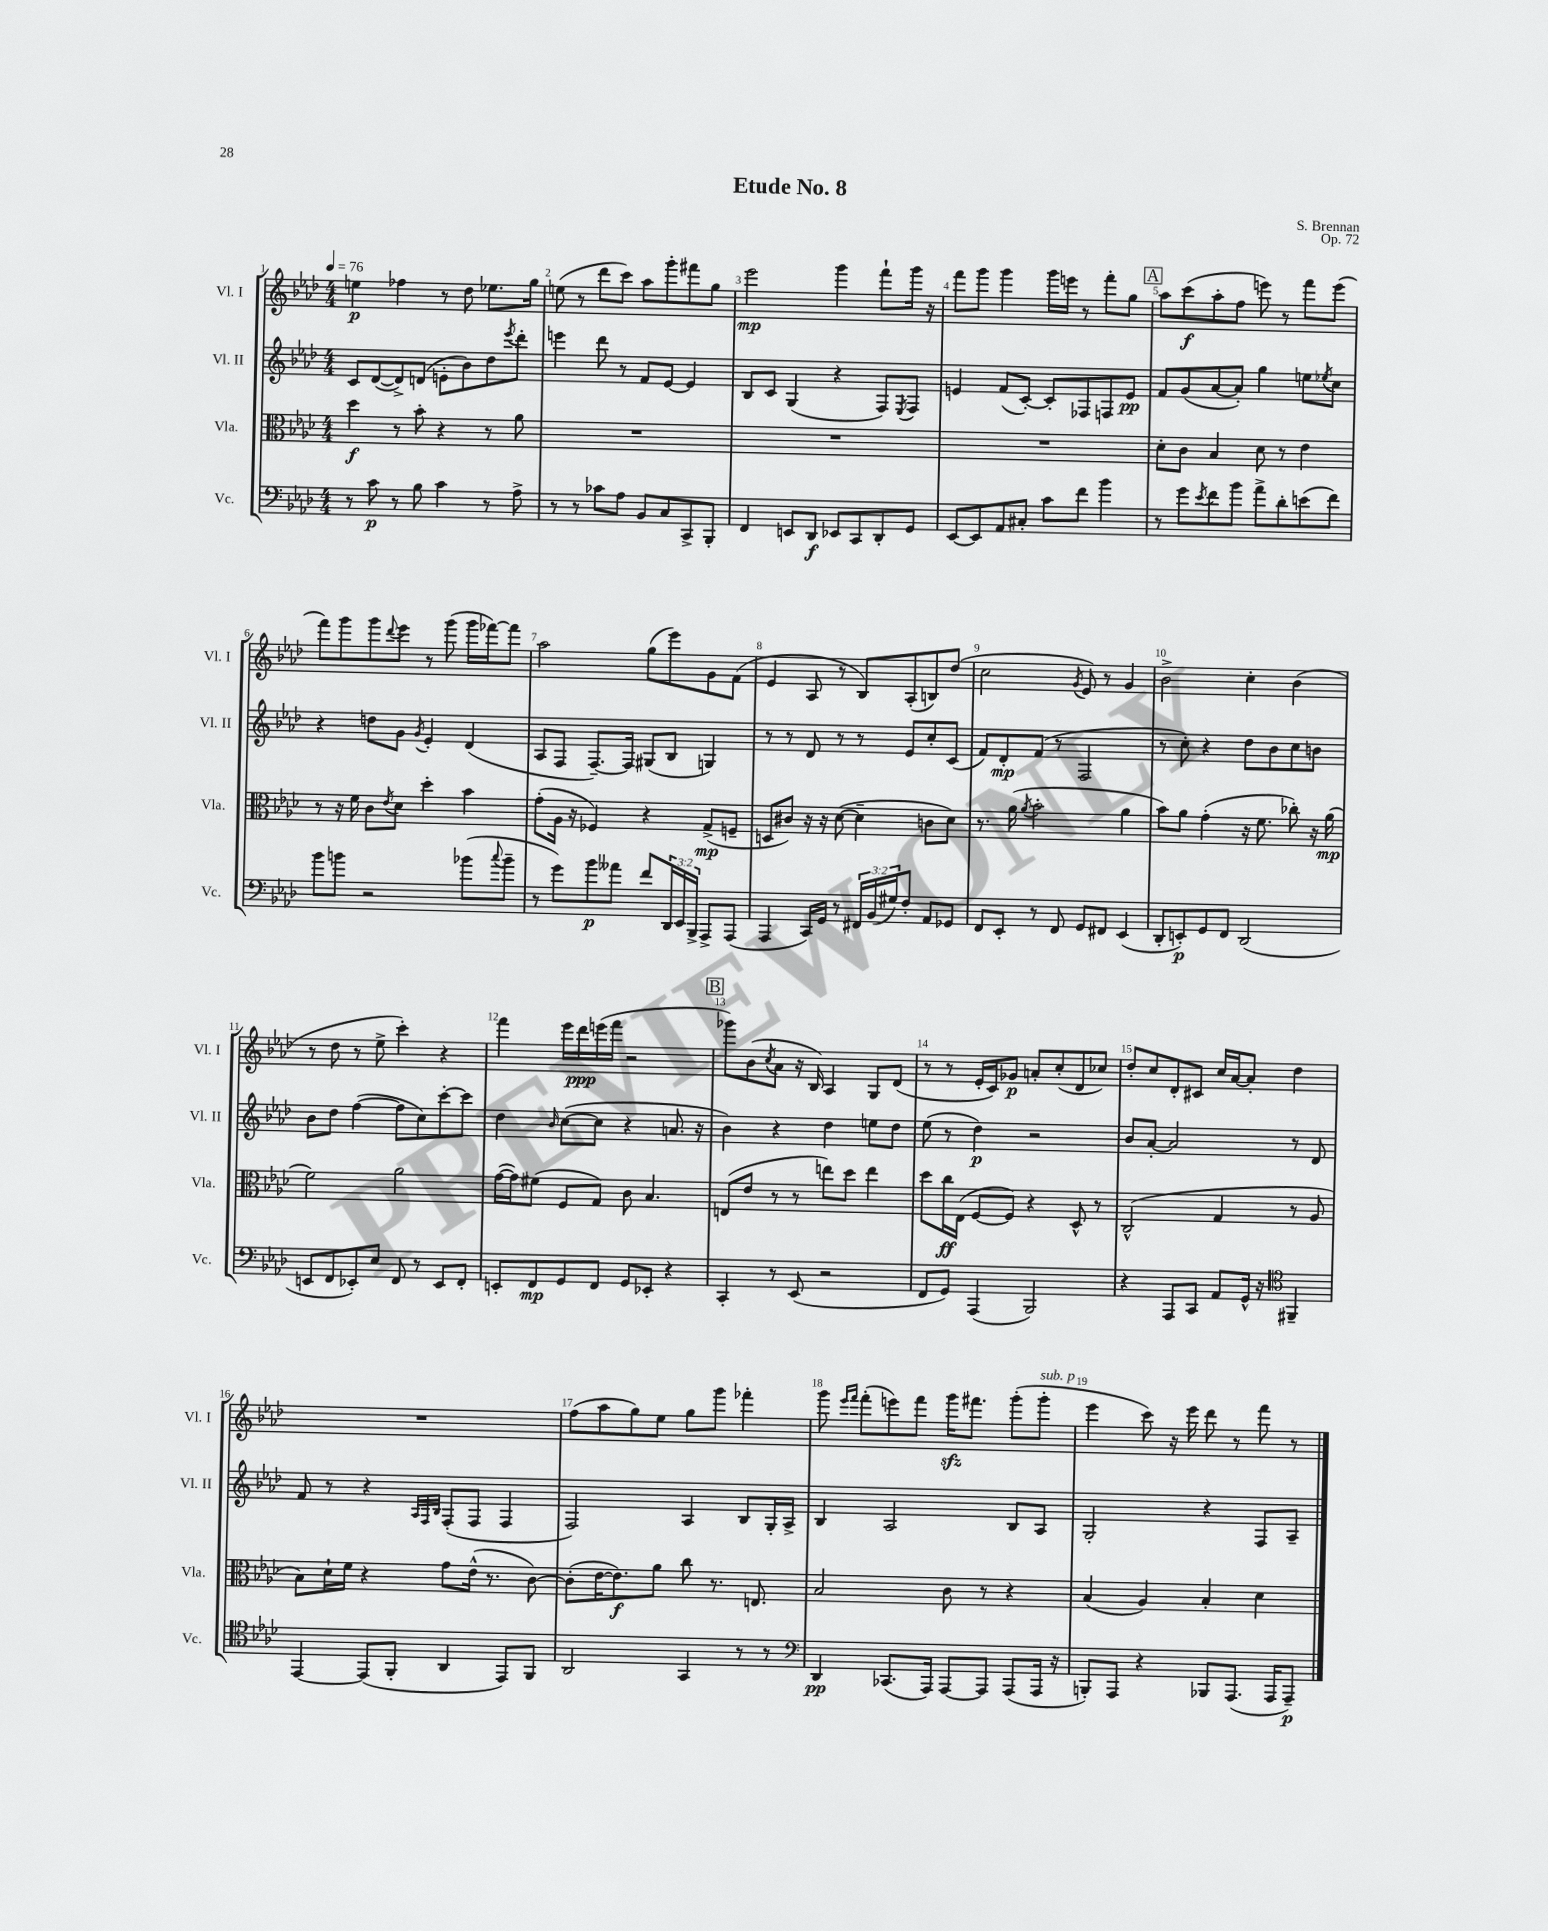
\header { title = "Etude No. 8" composer = "S. Brennan" opus = "Op. 72" }
<<
\new StaffGroup <<
\new Staff = "s0" \with { instrumentName = "Vl. I" shortInstrumentName = "Vl. I" } {
    \clef treble \key aes \major \numericTimeSignature \time 4/4 \tempo 4 = 76
    e''4\p fes''4 r8 des''8 ees''8. g''16 |
    e''8( r8 des'''8 c'''8) aes''8 g'''8-. fis'''8 g''8 |
    ees'''2\mp g'''4 f'''8-! g'''16 r16 |
    f'''8 g'''8 g'''4 g'''16 e'''16 r8 f'''8-. g''8 |
    \mark \markup { \box "A" } aes''8 c'''8\f( aes''8-. f''8 e'''8) r8 f'''8 e'''8( |
    f'''8) g'''8 g'''8 \appoggiatura { des'''8 } ees'''8 r8 g'''8( g'''16 fes'''16~) fes'''8 |
    aes''2 g''8( ees'''8) g'8 f'8( |
    ees'4 aes8 r8 bes8) aes8-.( b8) des''8( |
    c''2 \acciaccatura { g'8 } ees'8) r8 g'4 |
    bes'2-> c''4-. bes'4( |
    r8 des''8 r8 ees''8-> c'''4-.) r4 |
    f'''4 ees'''16 des'''16\ppp e'''16( f'''16 r2 |
    \mark \markup { \box "B" } ges'''8) bes'8( \acciaccatura { c''8 } aes'8 r16 bes16) aes4 g8 des'8( |
    r8 r8 ees'16-. c'16) ges'8\p a'8-. c''8-.( des'8 ces''8) |
    des''8-. c''8 des'8-. cis'8 c''16 aes'16~ aes'8-. des''4 |
    R1 |
    f''8( aes''8 g''8) ees''8 g''8 g'''8 fes'''4-. |
    g'''8 \grace { ees'''16 f'''16 } f'''8-.( e'''8) f'''8 g'''16\sfz fis'''8. g'''8-.( g'''8-.^\markup { \italic "sub. p" } |
    ees'''4 c'''8) r16 ees'''16 des'''8 r8 f'''8 r8 \bar "|." |
}
\new Staff = "s1" \with { instrumentName = "Vl. II" shortInstrumentName = "Vl. II" } {
    \clef treble \key aes \major \numericTimeSignature \time 4/4
    c'8 des'8~( des'8->) d'8( e'8-. bes'8) des''8 \acciaccatura { ees'''8 } des'''8-. |
    e'''4 des'''8 r8 f'8 ees'8~ ees'4 |
    bes8 c'8 g4( r4 f8) \acciaccatura { ees8 } f8 |
    e'4 f'8( c'8~-.) c'8-. fes8 f8 e'8\pp |
    \mark \markup { \box "A" } f'8 g'8( aes'8~ aes'8-.) g''4 e''8 \acciaccatura { ees''8 } c''8 |
    r4 d''8 g'8 \acciaccatura { g'8 } ees'4-. des'4( |
    aes8 f8 f8.~--) f16 gis8( bes8 g4) |
    r8 r8 des'8 r8 r8 ees'8 c''8-. c'8( |
    f'8) des'8-.\mp f'8( r8 f2 |
    r8 c''8-.) r4 des''8 bes'8 c''8 b'8 |
    bes'8 des''8 f''4~( f''8 c''8) c'''8~-. c'''8 |
    des''4 \grace { bes'16 } c''8~( c''8 r4 a'8. r16 |
    \mark \markup { \box "B" } bes'4) r4 des''4 e''8 des''8 |
    ees''8( r8 des''4\p) r2 |
    bes'8 aes'8~-. aes'2 r8 des'8 |
    f'8 r8 r4 \grace { aes32 f32 bes32 } f8-.( f8 f4 |
    f2) aes4 bes8 g16-. aes16-> |
    bes4 aes2 bes8 aes8 |
    g2-. r4 f8 aes8-- \bar "|." |
}
\new Staff = "s2" \with { instrumentName = "Vla." shortInstrumentName = "Vla." } {
    \clef alto \key aes \major \numericTimeSignature \time 4/4
    des''4\f r8 bes'8-. r4 r8 aes'8 |
    R1 |
    R1 |
    R1 |
    \mark \markup { \box "A" } des'8-. c'8 bes4 des'8 r8 ees'4 |
    r8 r16 f'16 c'8 \acciaccatura { ees'8 } des'8 des''4-. bes'4 |
    g'8-.( aes16 r16 fes4) r4 g8->\mp( f8-- |
    d8 cis'8) r16 r16 des'8~( des'4-- c'8 des'8) |
    r8. aes'16( \acciaccatura { aes'8 } bes'2-. aes'4 |
    bes'8) aes'8 g'4-.( r16 f'8. ces''8-.) r16 aes'16\mp( |
    f'2) aes'2 |
    g'16~( g'16) fis'8( f8 g8) c'8 bes4. |
    \mark \markup { \box "B" } e8( ees'8 r8 r8 e''8) des''8 e''4 |
    des''8 c''16\ff ees16( f8~ f8) r4 des8-^ r8 |
    c2-^( g4 r8 aes8 |
    bes8) des'16-! f'16 r4 g'8 ees'16-^( r8. c'8~) |
    c'8-.( ees'16~ ees'8.\f) aes'8 c''8 r8. e8. |
    bes2 c'8 r8 r4 |
    bes4( aes4) bes4-. des'4 \bar "|." |
}
\new Staff = "s3" \with { instrumentName = "Vc." shortInstrumentName = "Vc." } {
    \clef bass \key aes \major \numericTimeSignature \time 4/4 \override Staff.TupletNumber.text = #tuplet-number::calc-fraction-text
    r8 c'8\p r8 bes8 c'4 r8 aes8-> |
    r8 r8 ces'8 aes8 bes,8 c8 c,8-> bes,,8-. |
    f,4 e,8 des,8\f ees,8 c,8 des,8-. g,8 |
    ees,8~ ees,8 aes,8 cis8-. c'8 f'8 bes'4 |
    \mark \markup { \box "A" } r8 g'8 \acciaccatura { ees'8 } f'8 bes'8 aes'8-> des'8-. e'8( f'8) |
    bes'8 b'8 r2 bes'8( \appoggiatura { c''8 } bes'8-- |
    r8 g'8) bes'8\p aeses'8 f'8 \tuplet 3/2 { des,16 ees,16 bes,,16-> } aes,,8-> aes,,8( |
    aes,,4 c,16) g,16 r8 \tuplet 3/2 { fis,16 bes,16( gis16) } f8-. aes,8 ges,8 |
    f,8 ees,8-. r8 f,8 g,8 fis,8 ees,4( |
    des,8-. e,8-.\p) g,8 f,8 des,2( |
    e,8 f,8 ees,8-.) ees8 f,8 r8 ees,8 f,8-. |
    e,8-. f,8\mp g,8 f,8 g,8 ees,8-. r4 |
    \mark \markup { \box "B" } c,4-. r8 ees,8( r2 |
    f,8 g,8) aes,,4( bes,,2) |
    r4 aes,,8 c,8 aes,8 g,16-^ r16 \clef tenor fis,4-- |
    ees,4~ ees,8( f,8-. aes,4 ees,8) f,8 |
    aes,2 g,4 r8 r8 |
    \clef bass des,4\pp ces,8.( aes,,16) aes,,8~ aes,,8 aes,,8( aes,,16 r16 |
    b,,8-.) aes,,8 r4 bes,,8 aes,,8.( aes,,16 aes,,8--\p) \bar "|." |
}
>>
>>
\layout { \context { \Score \override BarNumber.break-visibility = ##(#f #t #t) barNumberVisibility = #all-bar-numbers-visible } }
